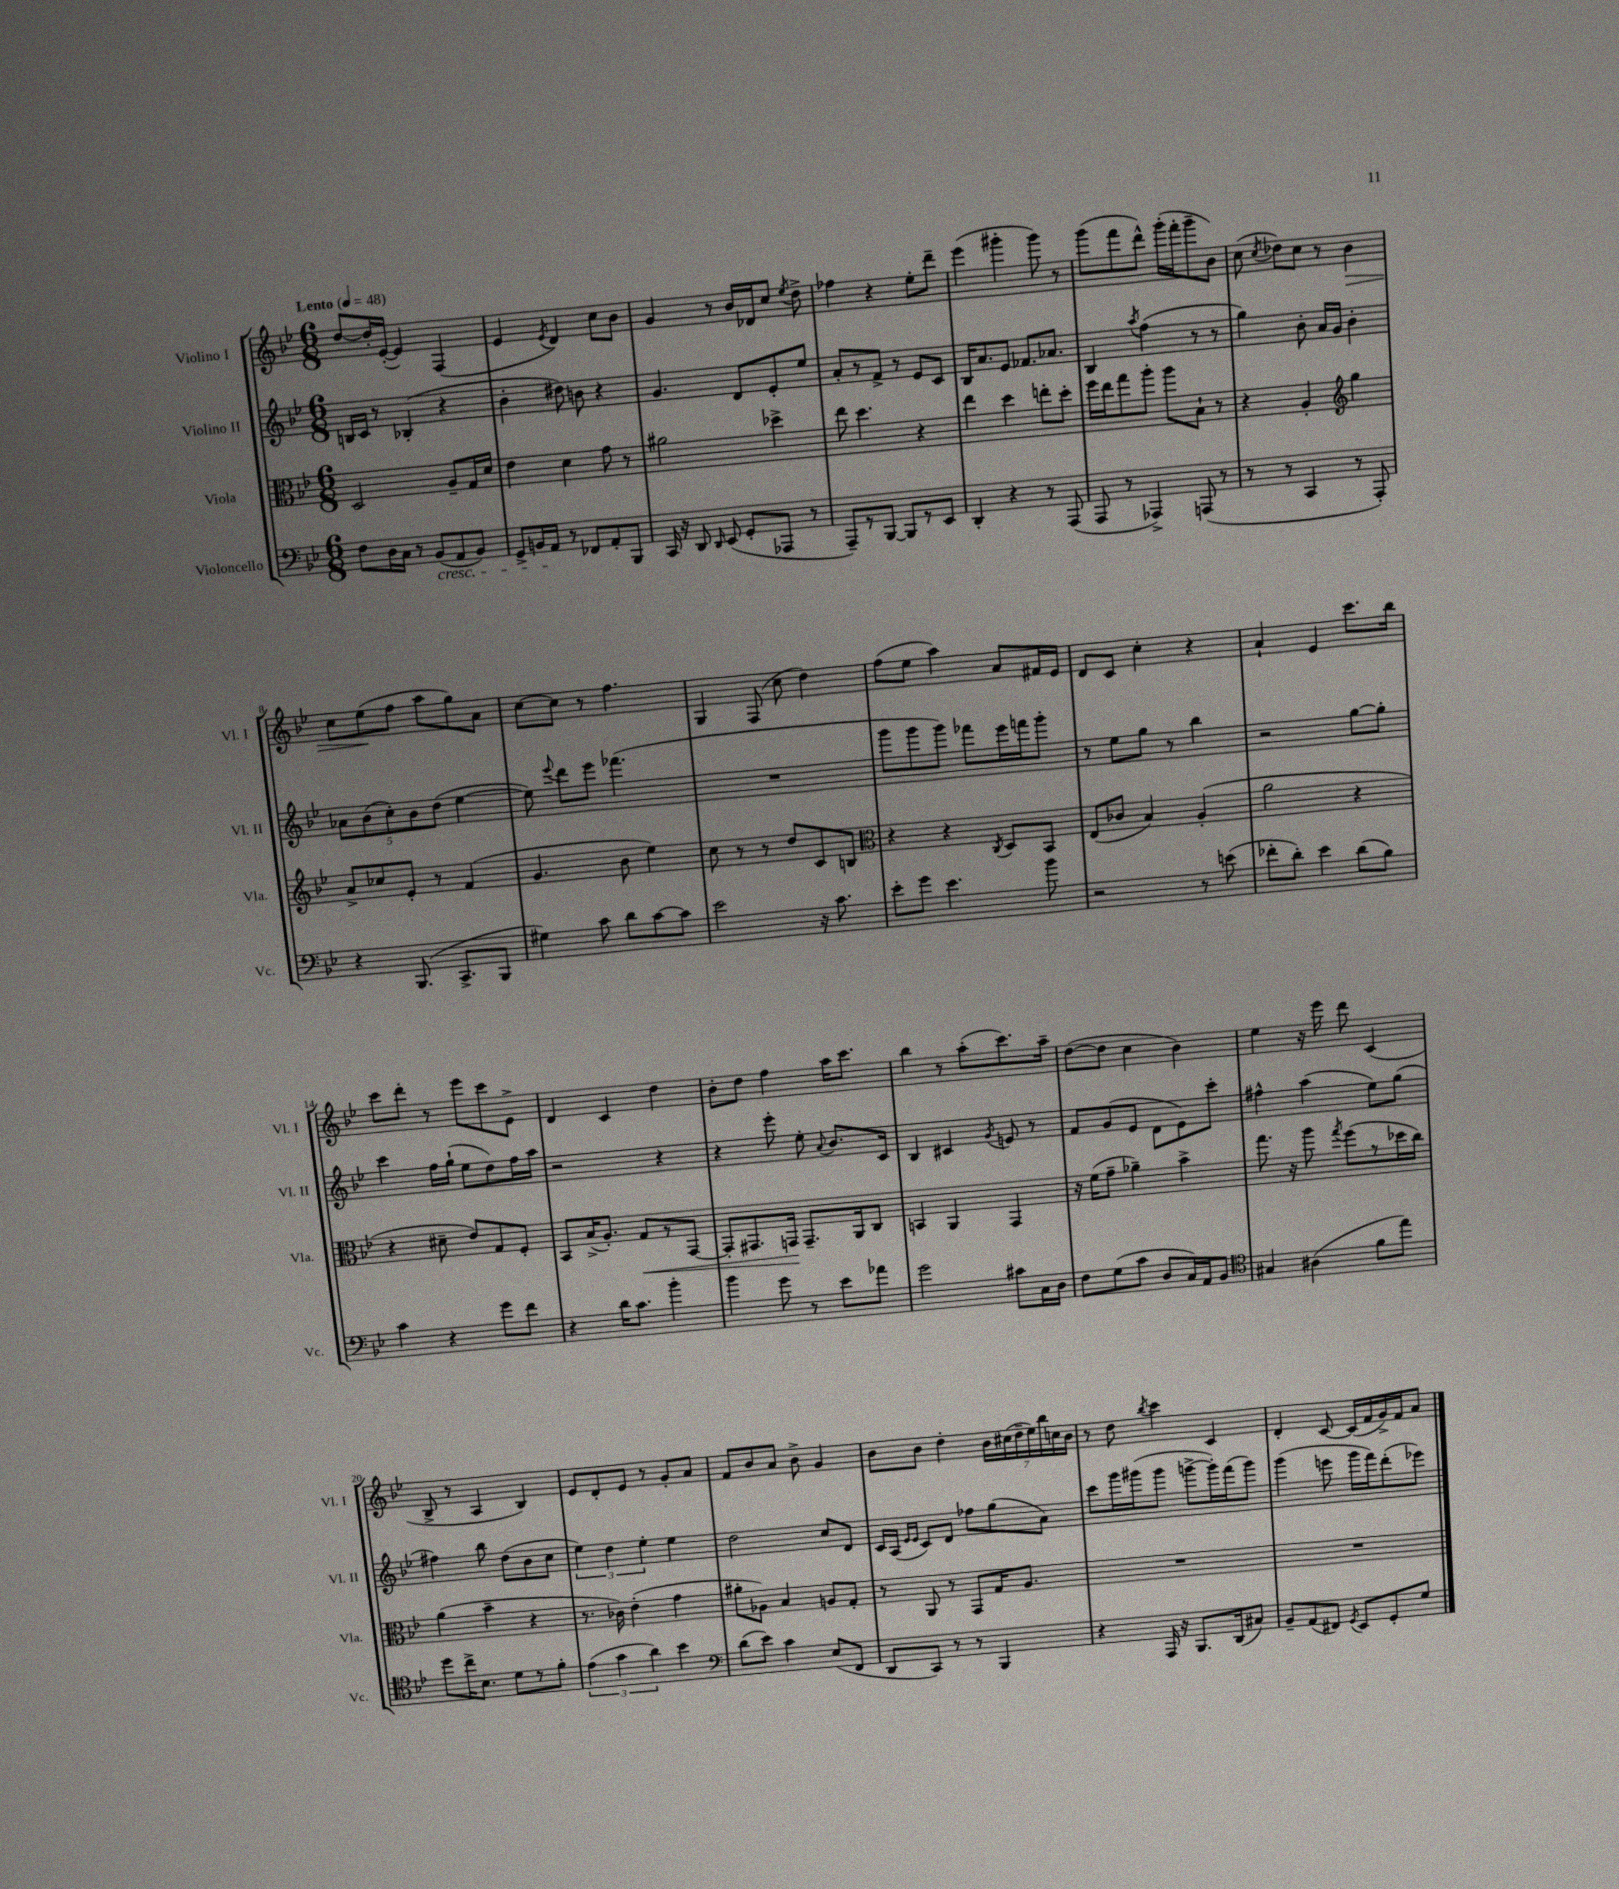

**kern	**kern	**kern	**kern
*staff4	*staff3	*staff2	*staff1
*clefF4	*clefC3	*clefG2	*clefG2
*k[b-e-]	*k[b-e-]	*k[b-e-]	*k[b-e-]
*M6/8	*M6/8	*M6/8	*M6/8
*MM48	*MM48	*MM48	*MM48
8F	2D	16B	[8dd
.	.	16c	.
16D	.	8r	16dd']
16C	.	.	([16e-'
8r	.	(4B-'	4e-])
(8BB-	.	.	.
8AA	8A~	4r	(4F
8BB-)	16G	.	.
.	16d	.	.
=	=	=	=
8GG^	4e-	4b-'	4e-
16BB	.	.	.
16AA	.	.	.
.	.	.	8qe-
8r	4d	8dd#)	4d)
8FF-	.	8b	.
8AA'	8g	4r	8cc
8BBB-	8r	.	8b-
=	=	=	=
16CC	2a#	4.g	4g
16r	.	.	.
8DD	.	.	.
16qqDD	.	.	.
(8EE-	.	.	8r
8GG'	.	8d	16b-
.	.	.	16d-
8AAA-	4dd-^	8e-'	8cc
.	.	.	8qee-
8r	.	8ee-	8dd^
=	=	=	=
8AAA~)	8ee-	8a'	4ff-
8r	4.dd	8r	.
[8BBB-	.	8f^	4r
8BBB-]	.	8r	.
8r	4r	8e-	8ee-'
8EE-	.	8c	8ddd~
=	=	=	=
4DD'	4ee-	16B-	(4eee-
.	.	8.a	.
4r	4dd	8e-	4ggg#'
.	.	8.f-	.
8r	8ee'	.	8ggg#)
.	.	8.a-	.
(8AAA	8dd'	.	8r
=	=	=	=
8AAA	16ff	4B-	(8ggg
.	16ee-	.	.
8r	8gg	.	8fff
.	.	8qaa	.
4AAA-^)	8aa'	(4ff	8ddd^^)
.	8aa	.	(16ggg'
.	.	.	16fff'
(8AAA	8B-`	8r	8ggg~
8r	8r	8r	8b-)
=	=	=	=
8r	4r	4gg)	(8cc
.	.	.	8qcc
8r	.	.	8dd-)
4CC	4A'	8b-'	8cc
.	.	16a	8r
.	.	16g	.
*	*clefG2	*	*
8r	4gg	4b-'	4b-
8AAA')	.	.	.
=	=	=	=
4r	8a^	10a-	8cc
.	.	(10b-	.
.	8cc-	.	(8ee-
.	.	10cc')	.
(8.BBB-	8e-'	.	8ff
.	.	10b-	.
.	8r	.	8aa
.	.	(10dd	.
8.CC^	.	.	.
.	(4f	[4ee-	8gg)
8BBB-	.	.	8a
=	=	=	=
4G#)	4.g	8ee-])	[8cc
.	.	8qqeee-	.
.	.	8ddd	8cc]
8c	.	8eee-	8r
8d	8b-	(4.fff-	4.ff
[8c	4ee-)	.	.
8c]	.	.	.
=	=	=	=
2e-	8cc	2.r	4G
.	8r	.	.
.	8r	.	(8F
.	8dd	.	8cc
16r	8c	.	4dd)
8.c	.	.	.
.	8B	.	.
=	=	=	=
*	*clefC3	*	*
8e-'	4r	8ggg	(8ff
8g	.	8ggg	8ee-
4.e-	4r	8ggg)	4aa)
.	.	8fff-	.
.	8qC	.	.
.	8D	16eee-	8a
.	.	16fff	.
8b-	8BB-	8ggg'	16f#
.	.	.	16e-
=	=	=	=
2r	(8E-	8r	8d
.	8c-	8ee-	8c
.	4B-)	8gg	4cc'
.	.	8r	.
8r	(4A'	4bb-	4r
(8e	.	.	.
=	=	=	=
8f-'	2a	2r	4a`
8d')	.	.	.
4e-	.	.	4e-
(8d	4r	[8gg	8.ccc
8B-)	.	8gg']	.
.	.	.	16bb-
=	=	=	=
4c	4r	4ccc	8ccc
.	.	.	8ddd'
4r	8d#~	16ff	8r
.	.	(16gg`	.
.	8e-)	8ee-	8eee-
8g	8G	8dd)	8ccc
8f	8F'	16ff	8e-^
.	.	16aa	.
=	=	=	=
4r	8BB-	2r	4d
.	(16B-^	.	.
.	8.A')	.	.
16d	.	.	4c
8.c	.	.	.
.	8G	.	.
4b-'	8r	4r	4dd
.	[8GG	.	.
=	=	=	=
4b-	8GG']	4r	8b-'
.	8.GG#	.	8dd
8g	.	8eee-'	4ff
.	16GG	.	.
8r	8.GG~	8ee-'	.
.	.	8qqa	.
8e-	.	8.b-	16aa
.	16AA	.	8.ccc
8a-	8C	.	.
.	.	16c	.
=	=	=	=
2g	4BB	4B-	4bb-
.	4AA	4c#	8r
.	.	.	(8aa'
.	.	8qg	.
8c#	4GG	8e	8.ccc)
16C	.	8r	.
16D	.	.	16aa~
=	=	=	=
8F	16r	8f	([8dd
.	(16f	.	.
(8G	8g~	(8g	8dd]
8c	4a-~)	8e-	4cc
8D	.	8d	.
16C)	4b-^	8e-)	4b-)
16AA	.	.	.
8BB-	.	8ccc'	.
=	=	=	=
*clefC4	*	*	*
4G#	8.gg	4ff#^^	4ee-
.	16r	.	.
(4A#	8aa	(4aa	16r
.	.	.	16eee-
.	8qgg	.	.
.	(8ff	.	8ddd
8f	8r	8ee-)	(4c
8ee-)	16dd-	(8gg	.
.	16cc)	.	.
=	=	=	=
8dd	(4a	4ff#)	8B-^
16cc^	.	.	8r
8.B-	.	.	.
.	4b-~	8bb-	4A
8d	.	(8dd	.
8r	4r	8b-	4B-)
8f'	.	8cc	.
=	=	=	=
(6e-	8.r	6ee-)	8e-
.	.	.	8d'
6g	.	6dd	.
.	16c-)	.	.
.	(4e-'	.	8e-
6a)	.	6ee-'	.
.	.	.	8r
4b-	4g	4ee-	8g'
.	.	.	8a
=	=	=	=
*clefF4	*	*	*
(8d	8a#'	2dd	8f
8e-)	8A-)	.	8b-
4c	4B-	.	8a
.	.	.	8b-^
(8E-	8A	8cc	4g
8FF	8G'	8d	.
=	=	=	=
8DD	8r	16c	8b-
.	.	(16A	.
.	.	16qqe-	.
.	.	16qqe-	.
8CC)	8AA	8c)	8b-
8r	8r	8d	4dd'
8r	8GG	8ff-	.
4BBB-	16G	(8gg	28b-
.	.	.	(28cc#
.	8.A	.	.
.	.	.	28dd~
.	.	.	28ee-)
.	.	8a)	.
.	.	.	28bb-
.	.	.	28cc
.	.	.	28b-
=	=	=	=
4r	2.r	8ccc	8r
.	.	16ggg	8dd
.	.	(16ggg#	.
.	.	.	8qbb-
16AAA	.	8ggg#	4ccc
16r	.	.	.
8.BBB-	.	[8ggg^	.
.	.	16ggg'])	4c
(16DD	.	(16fff	.
8C#)	.	8ggg)	.
=	=	=	=
8BB-~	2.r	(4ggg	4d'
(8AA	.	.	.
8FF#)	.	8eee	[8c
8qGG	.	.	.
8EE-	.	16ggg	(16c]
.	.	16fff)	16f
8GG'	.	(8ddd'	16g^)
.	.	.	16f
8G	.	8eee-)	8a
==	==	==	==
*-	*-	*-	*-
